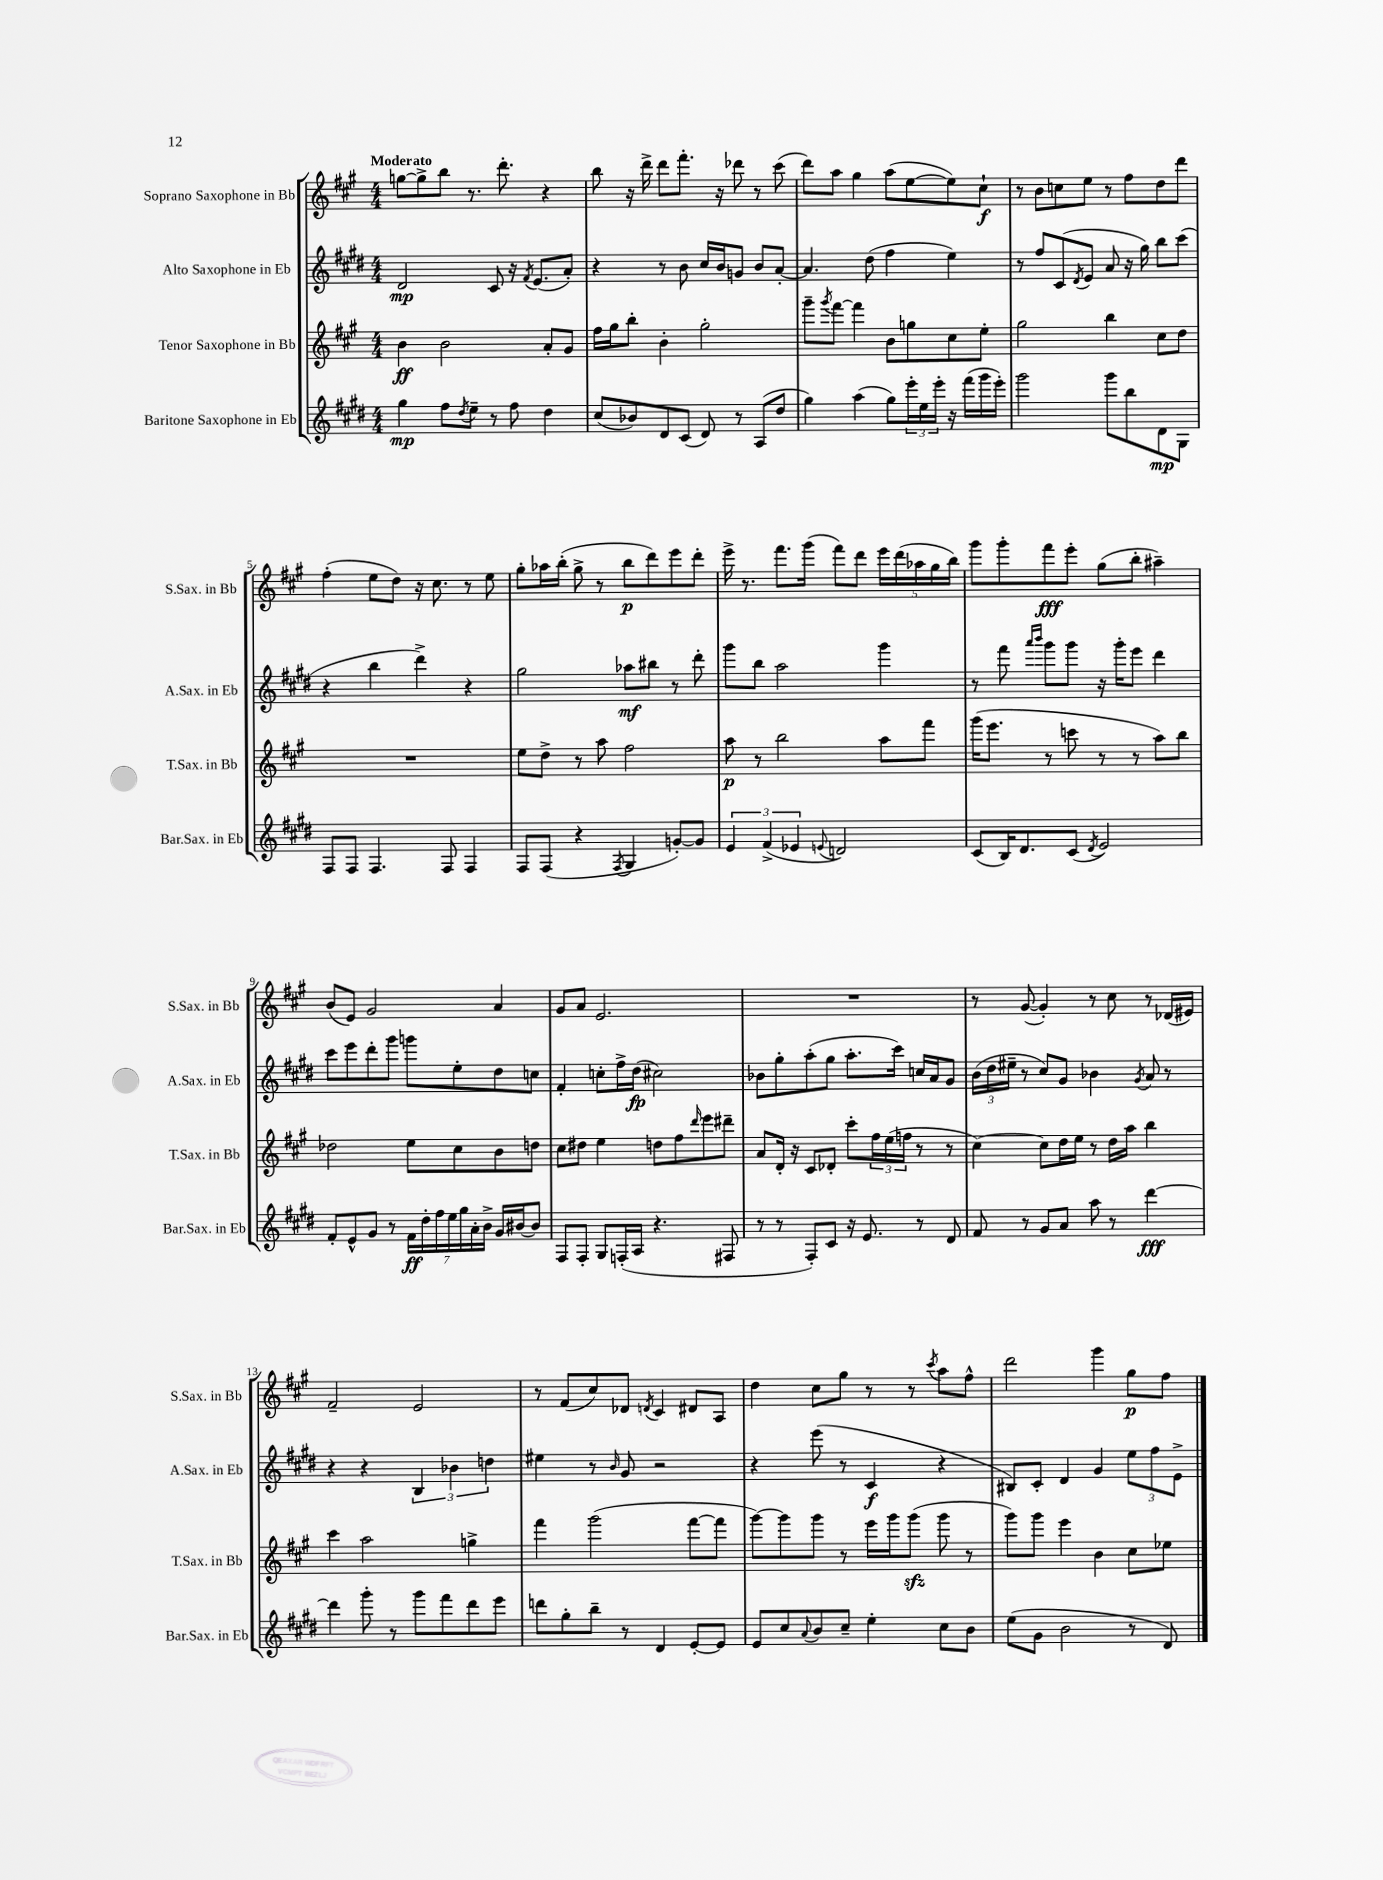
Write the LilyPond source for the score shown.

<<
\new StaffGroup <<
\new Staff = "s0" \with { instrumentName = "Soprano Saxophone in Bb" shortInstrumentName = "S.Sax. in Bb" } {
    \clef treble \key a \major \numericTimeSignature \time 4/4 \tempo "Moderato"
    g''8~ g''8-> b''8 r8. d'''8.-. r4 |
    b''8 r16 d'''16-> d'''8 fis'''8.-. r16 des'''8 r8 cis'''8( |
    d'''8) a''8 gis''4 a''8( e''8~ e''8) cis''8-!\f |
    r8 b'8 c''8 e''8 r8 fis''8 d''8 d'''8 |
    fis''4-.( e''8 d''8) r16 cis''8. r8 e''8 |
    gis''8-. aes''16 b''16-.( gis''8-> r8 b''8\p d'''8) e'''8 d'''8-. |
    e'''16-> r8. fis'''8. gis'''16( fis'''8) d'''8 \tuplet 5/4 { e'''16 d'''16( aes''16 gis''16 b''16) } |
    gis'''8 gis'''8-. fis'''8\fff e'''8-. gis''8( b''8-. ais''4--) |
    b'8( e'8) gis'2 a'4 |
    gis'8 a'8 e'2. |
    R1 |
    r8 gis'8~( gis'4-.) r8 cis''8 r8 des'16( eis'16) |
    fis'2-- e'2 |
    r8 fis'8( cis''8) des'8 \acciaccatura { d'8 } cis'4 dis'8 a8 |
    d''4 cis''8 gis''8 r8 r8 \acciaccatura { cis'''8 } a''8 fis''8-^ |
    d'''2 gis'''4 gis''8\p fis''8 \bar "|." |
}
\new Staff = "s1" \with { instrumentName = "Alto Saxophone in Eb" shortInstrumentName = "A.Sax. in Eb" } {
    \clef treble \key e \major \numericTimeSignature \time 4/4
    dis'2\mp cis'8 r16 \acciaccatura { fis'8 } e'8.( a'8-.) |
    r4 r8 b'8 cis''16 b'16 g'8 b'8 a'8~-. |
    a'4. dis''8( fis''4 e''4) |
    r8 fis''8 cis'8( \acciaccatura { dis'8 } e'8 a'8 r16 gis''16) b''8 cis'''8( |
    r4 b''4 dis'''4->) r4 |
    gis''2 aes''8\mf bis''8 r8 dis'''8-. |
    gis'''8 b''8 a''2 gis'''4 |
    r8 fis'''8 \grace { a'''16 b'''16 } gis'''8 gis'''8 r16 gis'''16-. e'''8 dis'''4 |
    cis'''8 e'''8 dis'''8-. gis'''8 g'''8 e''8-. dis''8 c''8 |
    fis'4-. c''8-. fis''16-> dis''16\fp( cis''2) |
    bes'8 gis''8-. a''8-.( gis''8 a''8.-. cis'''16) c''16 a'16 gis'8 |
    \tuplet 3/2 { b'16( dis''16 eis''16-- } r8 cis''8) gis'8 bes'4 \acciaccatura { gis'8 } a'8 r8 |
    r4 r4 \tuplet 3/2 { b4 bes'4 d''4 } |
    eis''4 r8 \grace { b'16 } gis'8 r2 |
    r4 e'''8( r8 cis'4\f r4 |
    bis8) cis'8-. dis'4 gis'4 \tuplet 3/2 { e''8 fis''8 e'8-> } \bar "|." |
}
\new Staff = "s2" \with { instrumentName = "Tenor Saxophone in Bb" shortInstrumentName = "T.Sax. in Bb" } {
    \clef treble \key a \major \numericTimeSignature \time 4/4
    b'4\ff b'2 a'8-. gis'8 |
    fis''16 gis''16 b''8-. b'4-. gis''2-. |
    gis'''8-- \acciaccatura { gis'''8 } fis'''8~ fis'''4 b'8 g''8 cis''8 e''8-. |
    gis''2 b''4 cis''8 d''8 |
    R1 |
    e''8 d''8-> r8 a''8 fis''2 |
    a''8\p r8 b''2 a''8 fis'''8 |
    gis'''16( e'''8. r8 c'''8 r8 r8 a''8) b''8 |
    des''2 e''8 cis''8 b'8 d''8 |
    cis''8 dis''8 e''4 d''8 fis''8 \grace { d'''16 } e'''8 dis'''8-- |
    a'8 d'16-. r16 cis'8 des'8-. cis'''8-. \tuplet 3/2 { fis''16 e''16( f''16 } r8 r8 |
    cis''4~) cis''8 d''16 e''16 r8 d''16 a''16 b''4 |
    cis'''4 a''2 g''4-> |
    fis'''4 gis'''2( fis'''8~ fis'''8 |
    gis'''8~) gis'''8 gis'''8 r8 e'''16 gis'''16 gis'''8\sfz( gis'''8 r8 |
    gis'''8) gis'''8 e'''4 b'4 cis''8 ees''8 \bar "|." |
}
\new Staff = "s3" \with { instrumentName = "Baritone Saxophone in Eb" shortInstrumentName = "Bar.Sax. in Eb" } {
    \clef treble \key e \major \numericTimeSignature \time 4/4
    gis''4\mp fis''8 \acciaccatura { dis''8 } e''8-- r8 fis''8 dis''4 |
    cis''8( bes'8) dis'8 cis'8( dis'8) r8 a8( dis''8 |
    gis''4) a''4( gis''8) \tuplet 3/2 { e'''16-. e''16 e'''16-. } r16 fis'''16( gis'''16 e'''16-.) |
    gis'''2 gis'''8 b''8 dis'8\mp gis8 |
    fis8 fis8 fis4. fis8 fis4 |
    fis8 fis8( r4 \acciaccatura { fis8 } gis4 g'8~-.) g'8 |
    \tuplet 3/2 { e'4 fis'4->( ees'4 } \appoggiatura { e'8 } d'2) |
    cis'8( b16) dis'8. cis'8( \acciaccatura { dis'8 } e'2) |
    fis'8-. e'8-^ gis'8 r8 \tuplet 7/4 { fis'16\ff dis''16-. fis''16 e''16 gis''16 a'16-. b'16-> } gis'16 bis'16~ bis'8 |
    fis8 fis8-. gis8 f16-.( a16 r4. fis8 |
    r8 r8 fis8-.) cis'8 r16 e'8. r8 dis'8 |
    fis'8 r8 gis'8 a'8 a''8 r8 dis'''4~\fff |
    dis'''4 gis'''8-. r8 gis'''8 fis'''8 dis'''8 e'''8 |
    d'''8 gis''8-. b''8-- r8 dis'4 e'8~-. e'8 |
    e'8 cis''8 \appoggiatura { a'8 } b'8 cis''8-- e''4-. cis''8 b'8 |
    e''8( gis'8 b'2 r8 dis'8) \bar "|." |
}
>>
>>
